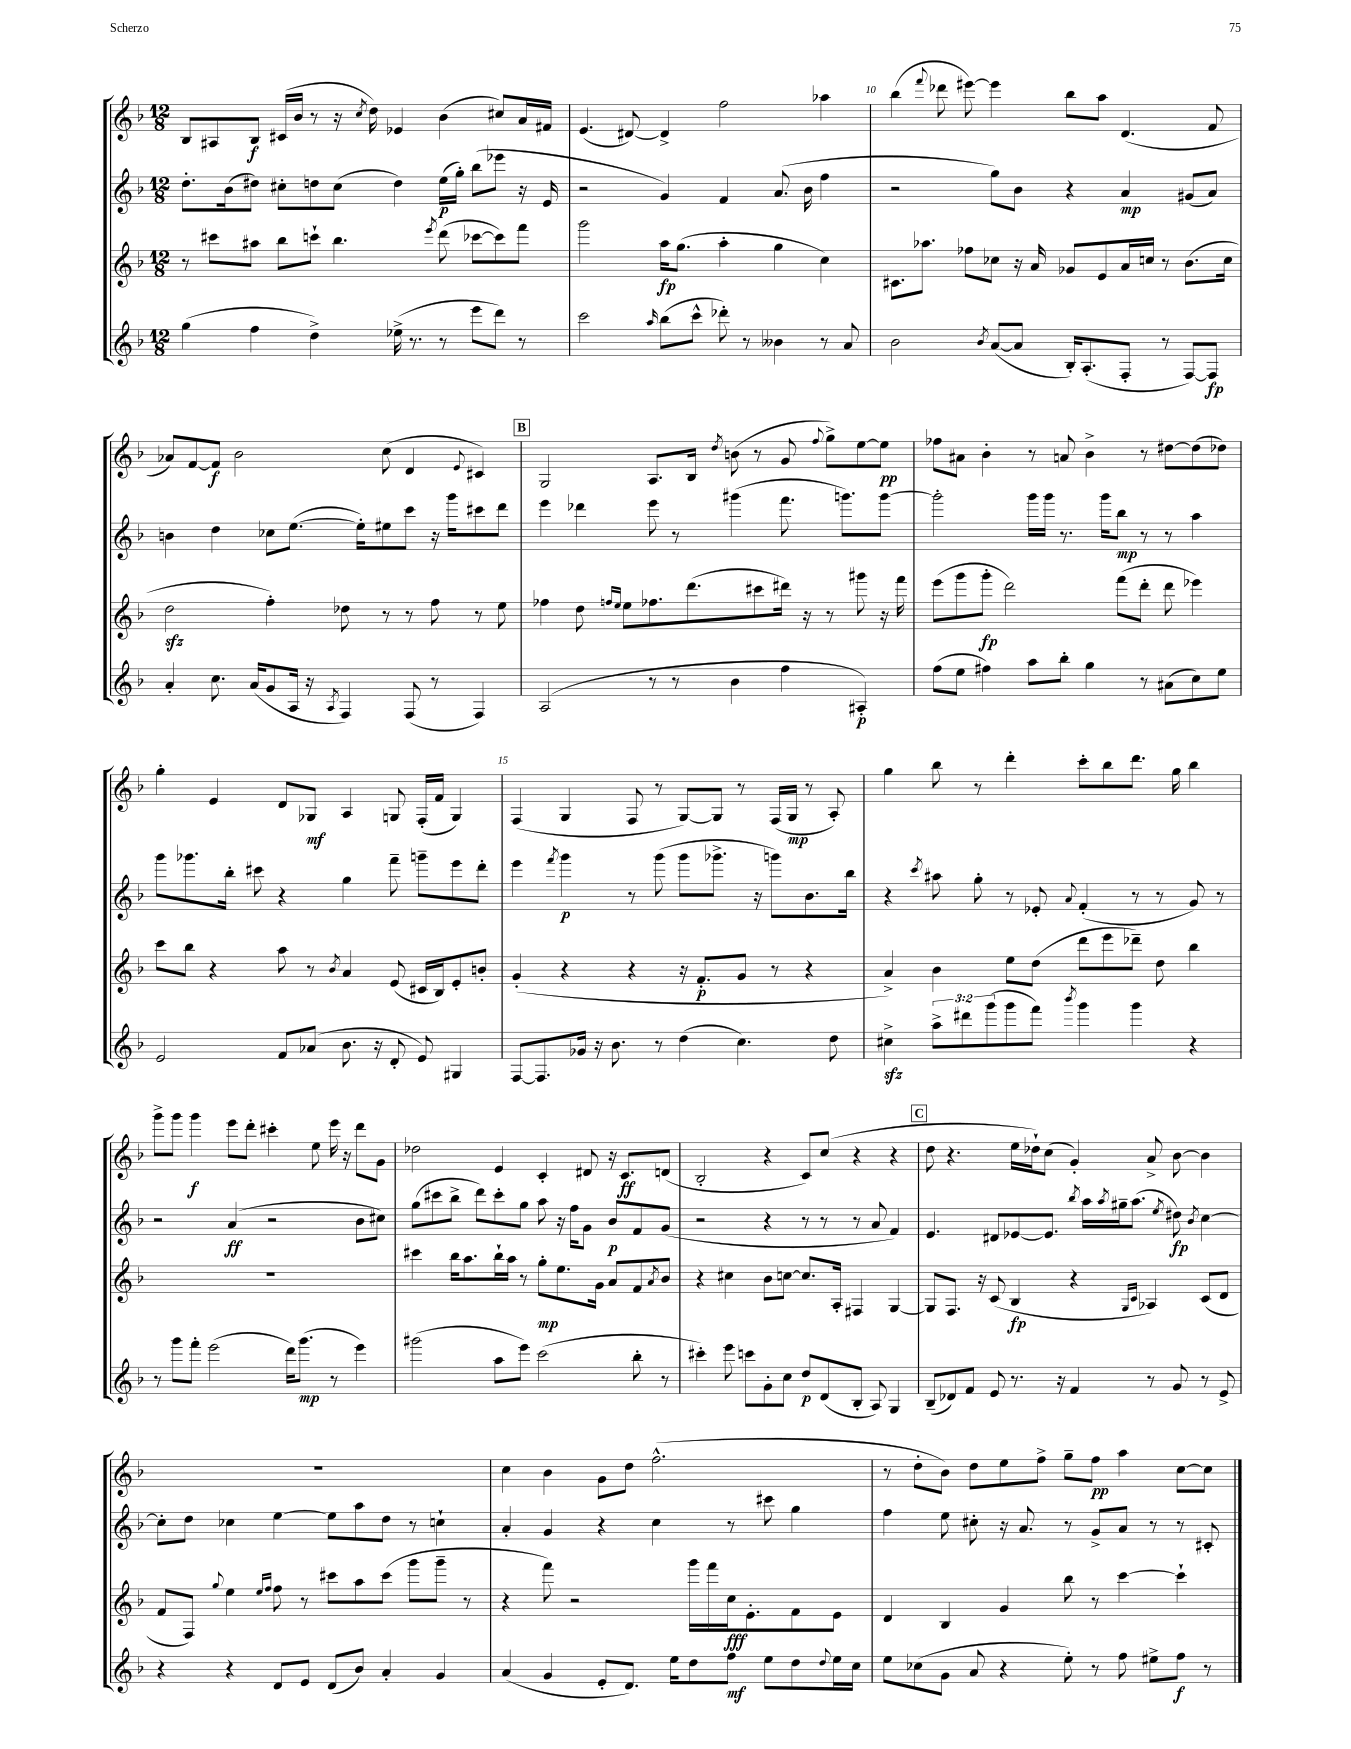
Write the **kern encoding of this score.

**kern	**dynam	**kern	**dynam	**kern	**dynam	**kern	**dynam
*part4	*part4	*part3	*part3	*part2	*part2	*part1	*part1
*staff4	*staff4	*staff3	*staff3	*staff2	*staff2	*staff1	*staff1
*clefG2	*	*clefG2	*	*clefG2	*	*clefG2	*
*k[b-]	*	*k[b-]	*	*k[b-]	*	*k[b-]	*
*M12/8	*	*M12/8	*	*M12/8	*	*M12/8	*
=8	=8	=8	=8	=8	=8	=8	=8
(4gg\	.	8r	.	8.dd'\L	.	8B-/L	.
.	.	8ccc#X\L	.	.	.	8A#X/	.
.	.	.	.	(16b-\k	.	.	.
4ff\	.	8aa#X\J	.	8dd#X\J)	.	8B-/J	f
.	.	8bb-\L	.	8cc#X'\L	.	(16c#X/LL	.
.	.	.	.	.	.	16b-/JJ	.
4dd^\)	.	8cccn`\J	.	8ddn\	.	8r	.
.	.	4.bb-\	.	(8cc#\J	.	16r	.
.	.	.	.	.	.	8qcc/	.
.	.	.	.	.	.	16dd\)	.
(16ee-X^\	.	.	.	4dd\)	.	4e-X/	.
8.r	.	.	.	.	.	.	.
.	.	8qeee/	.	.	.	.	.
8r	.	(8ddd\	.	(16ee\LL	p	(4b-\	.
.	.	.	.	16gg'\JJ)	.	.	.
8eee\L	.	[8ccc-X\L	.	(8bb-\L	.	.	.
8ddd\J)	.	8ccc-\])	.	8eee-X\J	.	8cc#X/L)	.
8r	.	8fff\J	.	16r	.	16a/L	.
.	.	.	.	16e/	.	16f#X/JJ	.
=9	=9	=9	=9	=9	=9	=9	=9
2ccc\	.	2ggg\	.	2r	.	(4.e/	.
.	.	.	.	.	.	[8d#X/)	.
16qqaa/	.	.	.	.	.	.	.
(8bb-\L	.	16aa\KL	fp	4g/)	.	4d#^/]	.
.	.	(8.gg\J	.	.	.	.	.
8ccc^^\J	.	.	.	.	.	.	.
8ddd-X'\)	.	4aa'\	.	4f/	.	2ff\	.
8r	.	.	.	.	.	.	.
4b--X\	.	4gg\	.	(8.a/	.	.	.
.	.	.	.	16b-\	.	.	.
8r	.	4cc\)	.	4ff\	.	4aa-X\	.
8a/	.	.	.	.	.	.	.
=10	=10	=10	=10	=10	=10	=10	=10
2b-\	.	8.c#X\L	.	2r	.	(4bb-\	.
.	.	8.aa-X\J	.	.	.	.	.
.	.	.	.	.	.	8qqfff/	.
.	.	.	.	.	.	8ddd-X\	.
.	.	8ff-X\L	.	.	.	[8eee#X\)	.
8qb-/	.	.	.	.	.	.	.
([8a/L	.	8cc-X\J	.	8gg\L)	.	4eee#\]	.
8a/J]	.	16r	.	8b-\J	.	.	.
.	.	16a/	.	.	.	.	.
16B-'/KL)	.	8g-X/L	.	4r	.	8bb-\L	.
(8.A'/	.	.	.	.	.	.	.
.	.	8e/	.	.	.	8aa\J	.
8F'/J	.	16a/L	.	4a/	mp	(4.d/	.
.	.	16ccn/JJ	.	.	.	.	.
8r	.	8r	.	.	.	.	.
[8F/L)	.	(8.b-\L	.	(8g#X/L	.	.	.
8F/J]	fp	.	.	8a/J)	.	8f/	.
.	.	16cc\Jk	.	.	.	.	.
!!LO:LB:g=z
=11	=11	=11	=11	=11	=11	=11	=11
4a'/	.	2ddzz\	.	4bn\	.	8a-X/L)	.
.	.	.	.	.	.	[8f/	.
8.cc\	.	.	.	4dd\	.	8f/J]	f
.	.	.	.	.	.	2b-\	.
(16a/KL	.	.	.	.	.	.	.
8g/	.	4ff'\)	.	8cc-X\L	.	.	.
16A/Jk	.	.	.	([8.ee\J	.	.	.
16r	.	.	.	.	.	.	.
8qA/	.	.	.	.	.	.	.
4F/)	.	8dd-X\	.	.	.	.	.
.	.	.	.	16ee'\KL])	.	.	.
.	.	8r	.	8ee#X\	.	(8cc\	.
(8F/	.	8r	.	8ccc\J	.	4d/	.
8r	.	8ff\	.	16r	.	.	.
.	.	.	.	16ggg\KL	.	.	.
.	.	.	.	.	.	8qqe/	.
4F/)	.	8r	.	8ccc#X\	.	4c#X/)	.
.	.	8ee\	.	8ddd\J	.	.	.
!!LO:REH:place=s1:t=B
=12	=12	=12	=12	=12	=12	=12	=12
(2A/	.	4ff-X\	.	4eee\	.	2G/	.
.	.	8dd\	.	4ddd-X\	.	.	.
.	.	16qqffn/LL	.	.	.	.	.
.	.	16qqee/JJ	.	.	.	.	.
.	.	8ee\L	.	.	.	.	.
8r	.	8.ff-X\	.	8eee\	.	8.A/L	.
8r	.	.	.	8r	.	.	.
.	.	(8.ddd\	.	.	.	16B-/Jk	.
.	.	.	.	.	.	8qdd/	.
4b-\	.	.	.	(4ggg#X\	.	(8bn\	.
.	.	8ccc#X\	.	.	.	8r	.
4ff\	.	16ddd#X\Jk)	.	8.fff\	.	8g/	.
.	.	16r	.	.	.	.	.
.	.	.	.	.	.	8qqff/	.
.	.	8r	.	.	.	8gg^\L)	.
.	.	.	.	8.gggn\L)	.	.	.
4A#X'/)	p	8ggg#X\	.	.	.	[8ee\	.
.	.	16r	.	[8ggg\J	.	8ee\J]	pp
.	.	16fff\	.	.	.	.	.
=13	=13	=13	=13	=13	=13	=13	=13
(8ff\L	.	(8eee\L	.	2ggg'\]	.	8ff-X\L	.
8ee\J	.	8ggg\	.	.	.	8a#X\J	.
4ff#X\)	.	8ggg'\J	fp	.	.	4b-'\	.
.	.	2ddd\)	.	.	.	.	.
8aa\L	.	.	.	16ggg\LL	.	8r	.
.	.	.	.	16ggg\JJ	.	.	.
8bb-'\J	.	.	.	8.r	.	8an/	.
4gg\	.	.	.	.	.	4b-^\	.
.	.	.	.	16ggg\KL	.	.	.
.	.	(8fff\L	.	8bb-\J	mp	.	.
8r	.	8ddd'\J	.	8r	.	8r	.
(8a#X\L	.	8ddd\	.	8r	.	[8dd#X\L	.
8cc\)	.	4eee-X\)	.	4aa\	.	(8dd#\]	.
8ee\J	.	.	.	.	.	8dd-X\J)	.
!!LO:LB:g=z
=14	=14	=14	=14	=14	=14	=14	=14
2e/	.	8ccc\L	.	8ggg\L	.	4gg'\	.
.	.	8bb-\J	.	8.ggg-X\	.	.	.
.	.	4r	.	.	.	4e/	.
.	.	.	.	16bb-'\Jk	.	.	.
.	.	.	.	8ccc#X\	.	.	.
8f/L	.	8aa\	.	4r	.	8d/L	.
(8a-X/J	.	8r	.	.	.	8G-X/J	mf
.	.	8qb-/	.	.	.	.	.
8.b-\	.	4a/	.	4gg\	.	4A/	.
16r	.	.	.	.	.	.	.
8d'/	.	(8e/	.	8fff~\	.	8Gn/	.
8e/)	.	16c#X/LL	.	8gggn~\L	.	(16F'/LL	.
.	.	16B-/J)	.	.	.	16f/JJ	.
4G#X/	.	8e'/	.	8eee\	.	4G/)	.
.	.	8bn'/J	.	8ddd'\J	.	.	.
=15	=15	=15	=15	=15	=15	=15	=15
[8F/L	.	(4g'/	.	4eee\	.	(4F/	.
8.F/]	.	.	.	.	.	.	.
.	.	.	.	8qfff/	.	.	.
.	.	4r	.	4ggg\	p	4G/	.
16g-X/Jk	.	.	.	.	.	.	.
16r	.	.	.	.	.	.	.
8.b-\	.	.	.	.	.	.	.
.	.	4r	.	8r	.	8F/	.
8r	.	.	.	(8ggg\	.	8r	.
(4dd\	.	16r	.	8ggg\L	.	[8G/L)	.
.	.	8.f'/L	p	.	.	.	.
.	.	.	.	8.ggg-X^\J	.	8G/J]	.
4.cc\)	.	8g/J	.	.	.	8r	.
.	.	.	.	16r	.	.	.
.	.	8r	.	8gggn\L)	.	(16F/LL	.
.	.	.	.	.	.	16G/JJ	mp
.	.	4r	.	8.b-\	.	8r	.
8dd\	.	.	.	.	.	8A'/)	.
.	.	.	.	16bb-\Jk	.	.	.
=16	=16	=16	=16	=16	=16	=16	=16
4cc#Xzz^\	.	4a^/)	.	4r	.	4gg\	.
.	.	.	.	8qccc/	.	.	.
12aa^\L	.	4b-\	.	8aa#X\	.	8bb-\	.
12ddd#X\	.	.	.	.	.	.	.
.	.	.	.	8gg'\	.	8r	.
(12ggg\	.	.	.	.	.	.	.
8ggg\	.	8ee\L	.	8r	.	4ddd'\	.
8fff\J)	.	(8dd\J	.	8e-X'/	.	.	.
8qbbb-/	.	.	.	8qqa/	.	.	.
4ggg\	.	8ddd\L	.	(4f'/	.	8ccc'\L	.
.	.	8eee\	.	.	.	8bb-\	.
4ggg\	.	8ddd-X~\J)	.	8r	.	8.ddd\J	.
.	.	8dd\	.	8r	.	.	.
.	.	.	.	.	.	16gg\	.
4r	.	4bb-\	.	8g/)	.	4bb-\	.
.	.	.	.	8r	.	.	.
!!LO:LB:g=z
=17	=17	=17	=17	=17	=17	=17	=17
8r	.	1.r	.	2r	.	8ggg^\L	.
8ggg\L	.	.	.	.	.	8ggg\J	.
8fff'\J	.	.	.	.	.	4ggg\	f
(2eee\	.	.	.	.	.	.	.
.	.	.	.	(4a/	ff	8eee\L	.
.	.	.	.	.	.	8ddd'\J	.
.	.	.	.	2r	.	4ccc#X'\	.
16ddd\KL)	.	.	.	.	.	.	.
(8.ggg\J	mp	.	.	.	.	.	.
.	.	.	.	.	.	8ee\	.
8r	.	.	.	.	.	16eee\	.
.	.	.	.	.	.	16r	.
4eee\)	.	.	.	8b-\L	.	8ddd\L	.
.	.	.	.	8cc#X\J)	.	8g\J	.
=18	=18	=18	=18	=18	=18	=18	=18
(2ggg#X\	.	4ccc#X\	.	(8gg\L	.	2dd-X\	.
.	.	.	.	8ccc#X\	.	.	.
.	.	16bb-\KL	.	8bb-^\J	.	.	.
.	.	8.aa\	.	.	.	.	.
.	.	.	.	8ddd\L)	.	.	.
8aa\L	.	16bb-`\L	.	8ccc#'\	.	4e/	.
.	.	16aa\JJ	.	.	.	.	.
8eee\J)	.	8r	.	8gg\J	.	.	.
(2ccc\	.	8gg'\L	mp	8aa\	.	4c'/	.
.	.	8.ee\	.	16r	.	.	.
.	.	.	.	16ff\KL	.	.	.
.	.	.	.	8g\J	.	8d#X/	.
.	.	16g\Jk	.	.	.	.	.
.	.	8a/L	.	8b-/L	p	16r	.
.	.	.	.	.	.	8.c/L	ff
8bb-'\	.	8f/	.	8f/	.	.	.
.	.	8qa/	.	.	.	.	.
8r	.	8b-/J	.	(8g/J	.	(8dn/J	.
=19	=19	=19	=19	=19	=19	=19	=19
4ccc#X'\)	.	4r	.	2r	.	2B-'/	.
8eee\	.	4cc#X\	.	.	.	.	.
8cccn\L	.	.	.	.	.	.	.
8g'\	.	8b-\L	.	4r	.	4r	.
8cc\J	.	[8ccn\J	.	.	.	.	.
8dd/L	p	8.cc/L]	.	8r	.	8c/L)	.
(8d/	.	.	.	8r	.	(8cc/J	.
.	.	16A'/Jk	.	.	.	.	.
8B-'/J	.	4F#X/	.	8r	.	4r	.
8A/)	.	.	.	8a/	.	.	.
4G/	.	[4G/	.	4f/)	.	4r	.
!!LO:REH:place=s1:t=C
=20	=20	=20	=20	=20	=20	=20	=20
(8B-~/L	.	8G/L]	.	4.e/	.	8dd\	.
8d-X/)	.	8.F/J	.	.	.	4.r	.
8f/J	.	.	.	.	.	.	.
.	.	16r	.	.	.	.	.
8e/	.	(8c/	.	8d#X/L	.	.	.
8.r	.	4B-/	fp	[8e-X/	.	16ee\LL	.
.	.	.	.	.	.	16dd-X`\J)	.
.	.	.	.	8.e-/J]	.	(8cc\J	.
16r	.	.	.	.	.	.	.
4f/	.	4r	.	.	.	4g'/)	.
.	.	.	.	8qbb-/	.	.	.
.	.	.	.	16aa\LL	.	.	.
.	.	.	.	8qaa/	.	.	.
.	.	.	.	16gg#X~\J	.	.	.
.	.	.	.	(8.aa\J	.	.	.
.	.	16qqG/LL	.	.	.	.	.
.	.	16qqc/JJ	.	.	.	.	.
8r	.	4A-X/)	.	.	.	8a^/	.
.	.	.	.	8qee/	.	.	.
8g/	.	.	.	8dd#X\)	fp	[8b-\	.
.	.	.	.	8qb-/	.	.	.
8r	.	(8c/L	.	[4cc\	.	4b-\]	.
8e^/	.	8d/J	.	.	.	.	.
!!LO:LB:g=z
=21	=21	=21	=21	=21	=21	=21	=21
4r	.	8f/L	.	8cc'\L]	.	1.r	.
.	.	8F/J)	.	8dd\J	.	.	.
.	.	8qqgg/	.	.	.	.	.
4r	.	4ee\	.	4cc-X\	.	.	.
.	.	16qqee/LL	.	.	.	.	.
.	.	16qqff/JJ	.	.	.	.	.
8d/L	.	8ff\	.	[4ee\	.	.	.
8e/J	.	8r	.	.	.	.	.
(8d/L	.	8ccc#X\L	.	8ee\L]	.	.	.
8b-/J)	.	8aa\	.	8aa\	.	.	.
4a'/	.	(8ccc#\J	.	8dd\J	.	.	.
.	.	8ggg\L	.	8r	.	.	.
4g/	.	8ggg~\J	.	4ccn`\	.	.	.
.	.	8r	.	.	.	.	.
=22	=22	=22	=22	=22	=22	=22	=22
(4a/	.	4r	.	4a'/	.	4cc\	.
4g/	.	8fff\)	.	4g/	.	4b-\	.
.	.	2r	.	.	.	.	.
8e'/L	.	.	.	4r	.	8g\L	.
8.d/J)	.	.	.	.	.	8dd\J	.
.	.	.	.	4cc\	.	(2.ff^^\	.
16ee\KL	.	.	.	.	.	.	.
8dd\	.	16ggg\LL	.	.	.	.	.
.	.	16fff\	.	.	.	.	.
8ff\J	mf	16cc\J	fff	8r	.	.	.
.	.	8.e'\	.	.	.	.	.
8ee\L	.	.	.	8ccc#X\	.	.	.
8dd\	.	8f\	.	4gg\	.	.	.
8qqdd/	.	.	.	.	.	.	.
16ee\L	.	8e\J	.	.	.	.	.
16cc\JJ	.	.	.	.	.	.	.
=23	=23	=23	=23	=23	=23	=23	=23
8ee\L	.	4d/	.	4ff\	.	8r	.
(8cc-X\	.	.	.	.	.	8dd'\L	.
8g\J	.	4B-/	.	8ee\	.	8b-\J)	.
8a/	.	.	.	8cc#X'\	.	8dd\L	.
4r	.	4g/	.	16r	.	8ee\	.
.	.	.	.	8.a/	.	.	.
.	.	.	.	.	.	8ff^\J	.
8ee'\)	.	8bb-\	.	8r	.	8gg~\L	.
8r	.	8r	.	8g^/L	.	8ff\J	pp
8ff\	.	[4ccc\	.	8a/J	.	4aa\	.
8ee#X^\L	.	.	.	8r	.	.	.
8ff\J	f	4ccc`\]	.	8r	.	[8cc\L	.
8r	.	.	.	8c#X'/	.	8cc\J]	.
==	==	==	==	==	==	==	==
*-	*-	*-	*-	*-	*-	*-	*-
